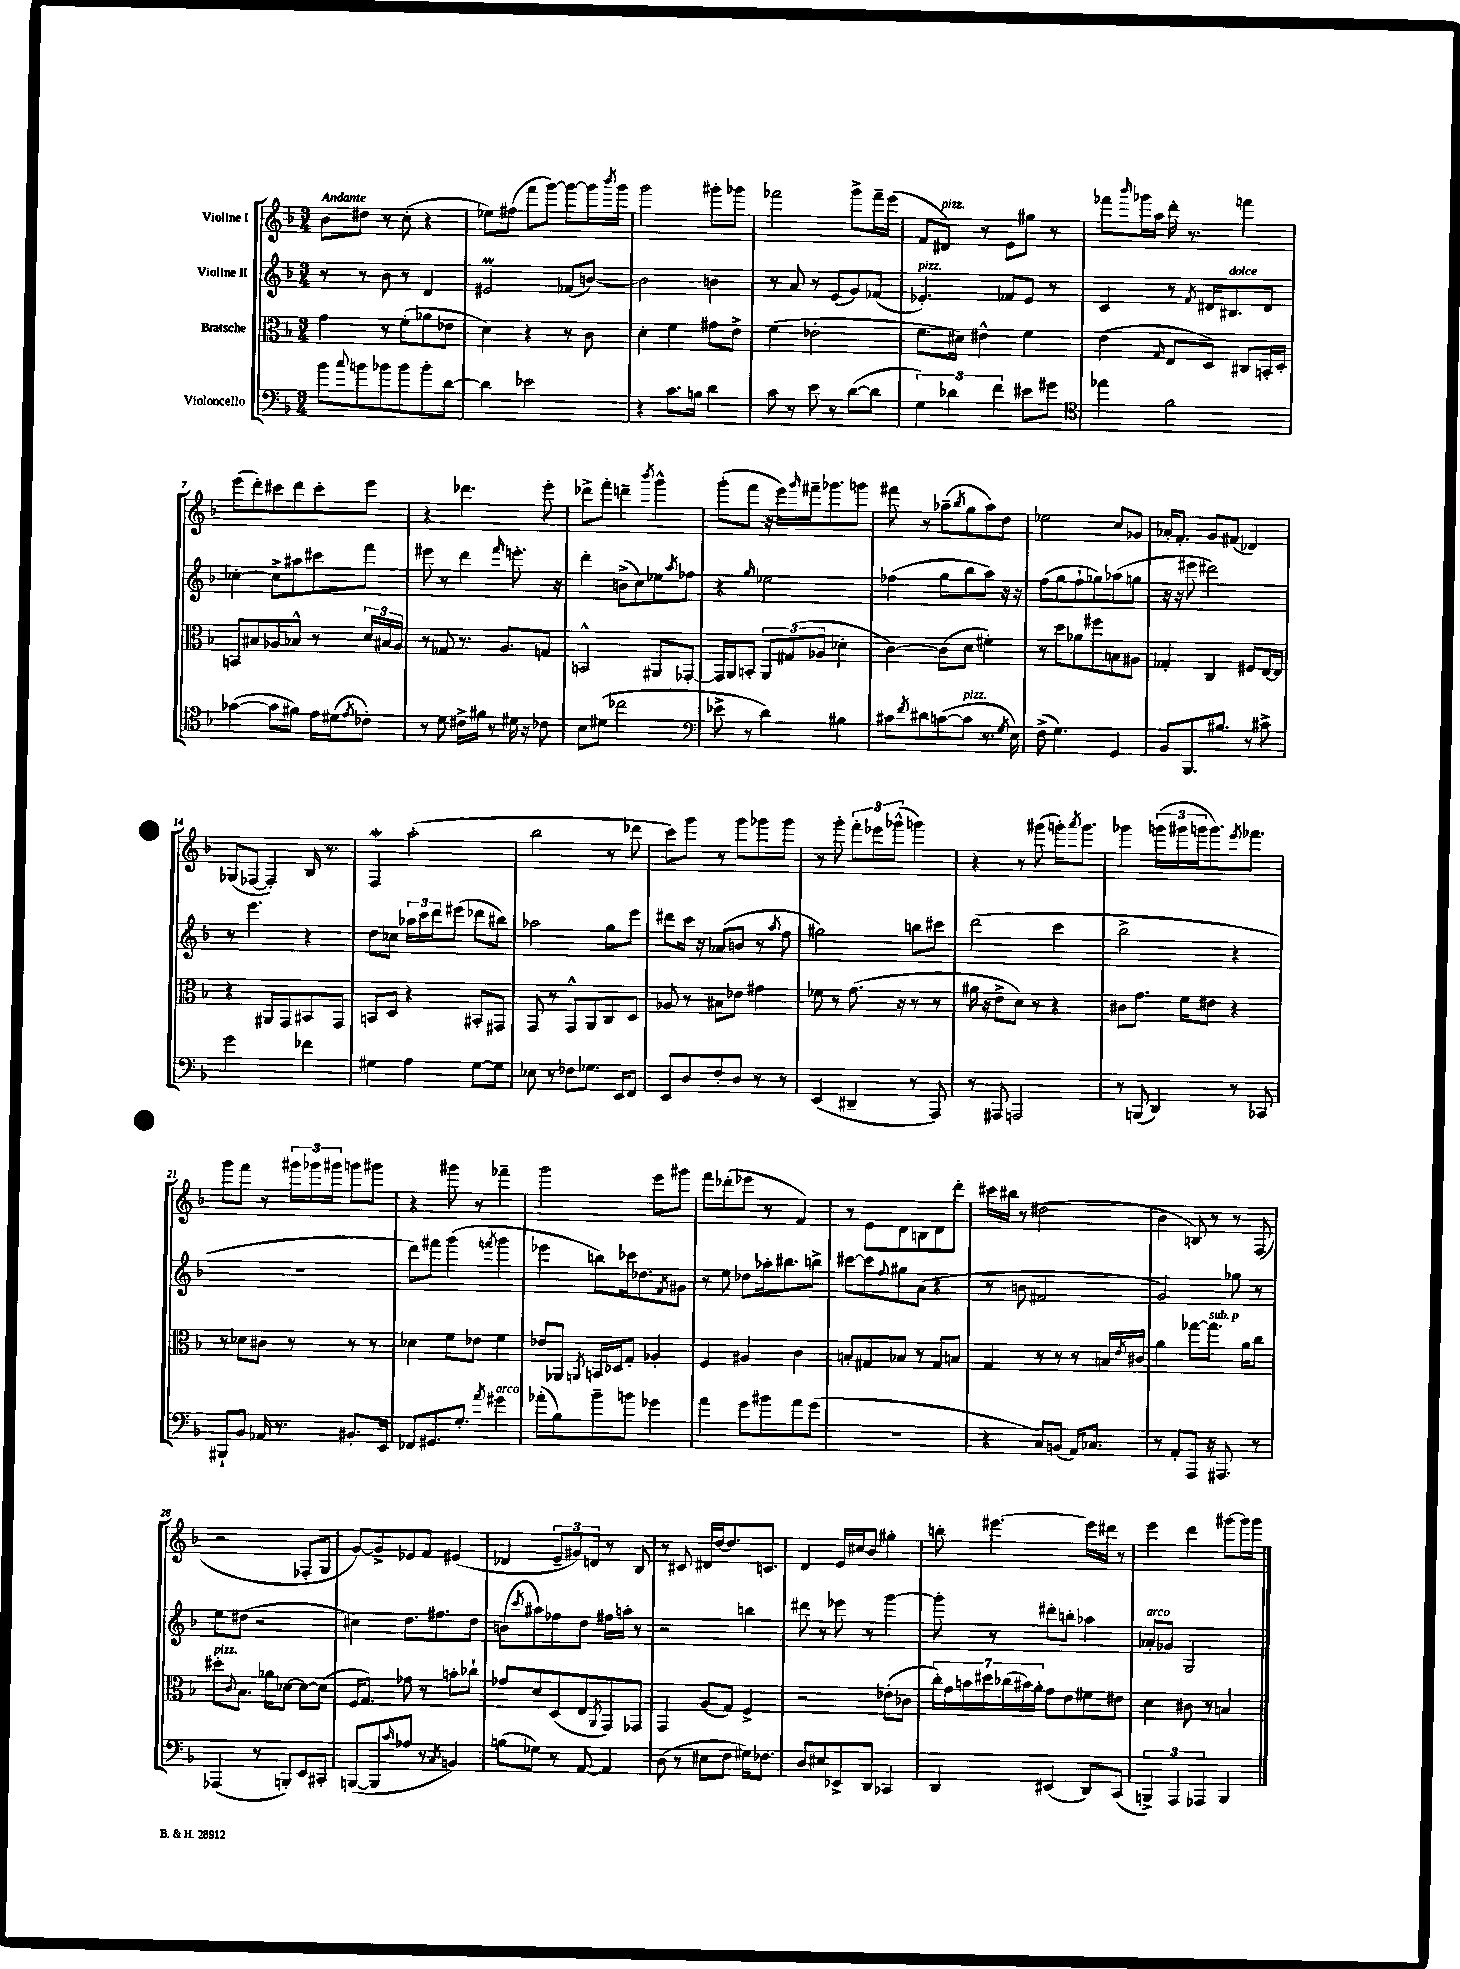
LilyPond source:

<<
\new StaffGroup <<
\new Staff = "s0" \with { instrumentName = "Violine I" } {
    \clef treble \key f \major \numericTimeSignature \time 3/4 \tempo "Andante"
    bes'8 dis''8 r8 c''8-.( r4 |
    ees''8) fis''8( f'''8 g'''8~) g'''8~ g'''16 \acciaccatura { bes'''8 } g'''16 |
    g'''2 gis'''8-. ges'''8 |
    fes'''2 g'''8-> fes'''16-- e'''16( |
    f'8 dis'8^\markup { \italic "pizz." }) r8 e'8 gis''8 r8 |
    fes'''8 \grace { bes'''16 } ges'''16 a''16 d'''16-. r8. f'''4 |
    e'''8( d'''8-.) cis'''8 d'''8 cis'''8-. e'''8 |
    r4 des'''4. e'''8-. |
    des'''8-> f'''8-. d'''4-- \acciaccatura { bes'''8 } g'''4-^ |
    g'''8-.( f'''8 r16 e'''16) \grace { g'''16 } fis'''16-- ges'''8. g'''8 |
    fis'''8 r8 aes''8--( \acciaccatura { bes''8 } g''8 aes''8) d''8 |
    ees''2 c''8 ges'8 |
    aes'16-. f'8.-. g'8 fis'8( des'4) |
    ges8( fes8~ fes4-.) bes16 r8. |
    f4\mordent a''2-.( |
    bes''2 r8 des'''8 |
    c'''8) g'''8 r8 g'''8 ges'''8 ges'''8 |
    r8 g'''8-. \tuplet 3/2 { f'''8-. ees'''8 ges'''8-^( } g'''4) |
    r4 r8 gis'''8( g'''16-.) \acciaccatura { a'''8 } g'''8. |
    ges'''4 \tuplet 3/2 { g'''16( gis'''16 g'''16 } g'''8.) \acciaccatura { e'''8 } fes'''8. |
    g'''8 f'''8 r8 \tuplet 3/2 { gis'''16 ges'''16 gis'''16 } g'''8 gis'''8 |
    r4 gis'''8 r8 fes'''4-- |
    g'''2 e'''8 gis'''8 |
    f'''8 des'''8-.( ees'''8 r8 f'4) |
    r8 e'8 d'8 b8 d'8 d'''8-. |
    cis'''16 bis''16 r8 dis''2( |
    bes'4 b8) r8 r8 f8( |
    r2 fes8-. g8 |
    g'8~) g'8-> ees'8 f'8 eis'4( |
    des'4 \tuplet 3/2 { e'8-- gis'8) d'8 } r8 bes8 |
    r8 cis'8 dis'16 d''16~ d''8. c'8. |
    d'4 e'16 cis''16 bes'8 gis''4-. |
    b''8-. eis'''4.~ eis'''16 dis'''16 r8 |
    e'''4 d'''4 gis'''8~ gis'''16 gis'''16 \bar "|." |
}
\new Staff = "s1" \with { instrumentName = "Violine II" } {
    \clef treble \key f \major \numericTimeSignature \time 3/4
    r8 r8 bes'8 r8 d'4 |
    eis'2\prall fes'8( b'8~) |
    b'2 b'4 |
    r8 a'8 r8 e'8( g'8) fes'8( |
    ees'4.-.^\markup { \italic "pizz." }) fes'8 ees'8 r8 |
    c'4 r8 \acciaccatura { f'8 } dis'16 bis8.^\markup { \italic "dolce" } dis'8 |
    ces''4~-. ces''8-> ais''8 cis'''8 f'''8 |
    eis'''8 r8 d'''4 \grace { f'''16 } e'''8.-. r16 |
    d'''4-. b'8->( c''8) ees''8 \acciaccatura { a''8 } fes''8 |
    r4 \grace { g''16 } ees''2 |
    fes''4( g''8 bes''8 a''8) r16 r16 |
    f''8( g''8 f''8-! ges''8) aes''8( g''8 |
    r16 r16 eis'''8 dis'''2) |
    r8 e'''4. r4 |
    d''8 ces''8 \tuplet 3/2 { aes''16 c'''16 d'''16 } eis'''8( des'''8 bis''8) |
    aes''2 g''8 e'''8 |
    dis'''8 c'''16 r16 aes'8( b'8 r8 \acciaccatura { a''8 } f''8 |
    gis''2) b''8 cis'''8 |
    d'''2( c'''4 |
    bes''2-> r4 |
    R2. |
    d'''8) fis'''8 g'''4( \acciaccatura { f'''8 } g'''4 |
    ees'''4 b''8) ces'''16 des''8. \acciaccatura { f'8 } gis'8 |
    r8 e''8 des''8 aes''16-. bis''8. b''8-> |
    cis'''8~ cis'''8 \appoggiatura { f''8 } gis''8 a'8( r4 |
    r8 b'8 fis'2 |
    g'2) ges''8 r8 |
    e''8 dis''8( r2 |
    cis''4) d''8. fis''8. d''8 |
    b'8( \acciaccatura { c'''8 } ais''8) fes''8 d''8 fis''16 a''16-. r8 |
    r2 b''4 |
    dis'''8 r8 ees'''8 r8 g'''4~ |
    g'''8-. r8 dis'''8-. b''8-. aes''4 |
    aes'8-.^\markup { \italic "arco" } ges'8 g2 \bar "|." |
}
\new Staff = "s2" \with { instrumentName = "Bratsche" } {
    \clef alto \key f \major \numericTimeSignature \time 3/4
    g'4 r8 f'8-.( aes'8 ees'8 |
    d'4) r4 r8 c'8 |
    d'4-. f'4 gis'8 e'8-> |
    f'4( ees'2-. |
    f'8. dis'16) eis'4-^ f'4 |
    e'4( \grace { g16 } e8 d8) cis8 b,16-. d16-. |
    b,8 bis8 aes8 bes8-^ r8 \tuplet 3/2 { d'16 bis16 aes16 } |
    r8 ges8 r8. a8. g8 |
    b,2-^ ais,8 ges,8~-. |
    ges,16 a,16 b,8-. \tuplet 3/2 { a,8 gis8( aes8 } des'4-. |
    c'4~) c'8( d'8 fis'4-.) |
    r8 d''8 aes'8 fis''8 b8 ais8 |
    ges4-. c4 fis8 e16~ e16 |
    r4 ais,8 g,8 bis,8 g,8 |
    b,8 d8 r4 bis,8-. gis,8 |
    g,8 r8 g,8-^ a,8 c8 d8 |
    aes8 r8 bis8 ees'8 gis'4 |
    fes'8 r8 g'8.( r16 r8 r8 |
    ais'16 r16 e'8-> d'8) r8 r4 |
    cis'8 g'8. f'16 eis'8 r4 |
    r8 des'8 cis'8 r8 r8 r8 |
    des'4 f'8 ees'8 f'4 |
    ees'8 aes,8 \acciaccatura { a,8 } b,16 des16 g8-. aes4-. |
    f4 ais4 c'4 |
    b8-. gis8 bes8 r8 gis8 b8 |
    g4 r8 r8 r8 b16 \acciaccatura { e'8 } cis'16 |
    a'4 ges''8~ ges''8.^\markup { \italic "sub. p" } a'16 c''8 |
    dis''8-.^\markup { \italic "pizz." } \appoggiatura { c'8 } bes8. aes'16 des'8~ des'8~ des'8( |
    f16 g8.) ges'8 r8 b'8-. ces''8-! |
    ges'8 d'8 d8( e8 \acciaccatura { a,8 } g,8) ges,8 |
    g,4 a8( g8) f4-> |
    r2 ees'8-.( ces'8 |
    \tuplet 7/4 { c''16-.) g'16 b'16 dis''16 ces''16( bis'16) a'16-. } g'8 e'8 fis'8 eis'8 |
    d'4 cis'8 r8 b4 \bar "|." |
}
\new Staff = "s3" \with { instrumentName = "Violoncello" } {
    \clef bass \key f \major \numericTimeSignature \time 3/4
    bes'8 \appoggiatura { c''8 } b'8 bes'8 bes'8 bes'8-. d'8~ |
    d'4 ees'2 |
    r4 c'8. b16 d'4 |
    c'8 r8 e'8 r8 d'8~( d'8 |
    \tuplet 3/2 { g4) des'4 f'4 } eis'8 gis'8 |
    \clef tenor ees''4 f'2 |
    ges'4~( ges'8 fis'8) e'16 dis'16( \acciaccatura { e'8 } ces'8-.) |
    r8 d'8 cis'16-> fis'16 r8 dis'16 r16 ces'8 |
    bes8 dis'8( ces''2 |
    \clef bass ees'8-> r8 d'4) bis4 |
    cis'8 \acciaccatura { f'8 } dis'8 c'8~( c'8^\markup { \italic "pizz." } r8. \acciaccatura { g8 } e16) |
    f8->( g4.) g,4 |
    bes,8 bes,,8. bis8. r8 cis'8-> |
    g'2 fes'4 |
    gis4 a4 gis8~ gis8 |
    ees8 r8 fes8 ges8. e,16 f,8 |
    e,8 d8 f8-. d8 r8 r8 |
    e,4( dis,4-- r8 a,,8) |
    r8 ais,,8 a,,2 |
    r8 b,,8( d,4) r8 ces,8 |
    bis,,8-! bes,8 aes,16 r8. bis,8.-. e,16 |
    fes,8 gis,8. g8.-. \acciaccatura { a'8 } gis'4^\markup { \italic "arco" } |
    aes'8-.( bes8) bes'8-- b'8 ges'4 |
    a'4 g'8 bis'8 a'8 g'8( |
    R2. |
    r4 c8) b,8( a,16) ces8. |
    r8 a,8-. a,,8 r16 ais,,8. r8 |
    aes,,4( r8 b,,8-.) e,8 cis,8-. |
    b,,8~( b,,8 \grace { c'16 } aes8 r8 \acciaccatura { c8 } b,4) |
    b8( ges8) r8 a,8~ a,4 |
    d8( r8 eis8 f8 gis16) fes8. |
    d8 eis8 ees,8-> d,8 ces,4 |
    d,4 eis,4( d,8) c,8( |
    \tuplet 3/2 { b,,4->) a,,4 aes,,4 } b,,4 \bar "|." |
}
>>
>>
